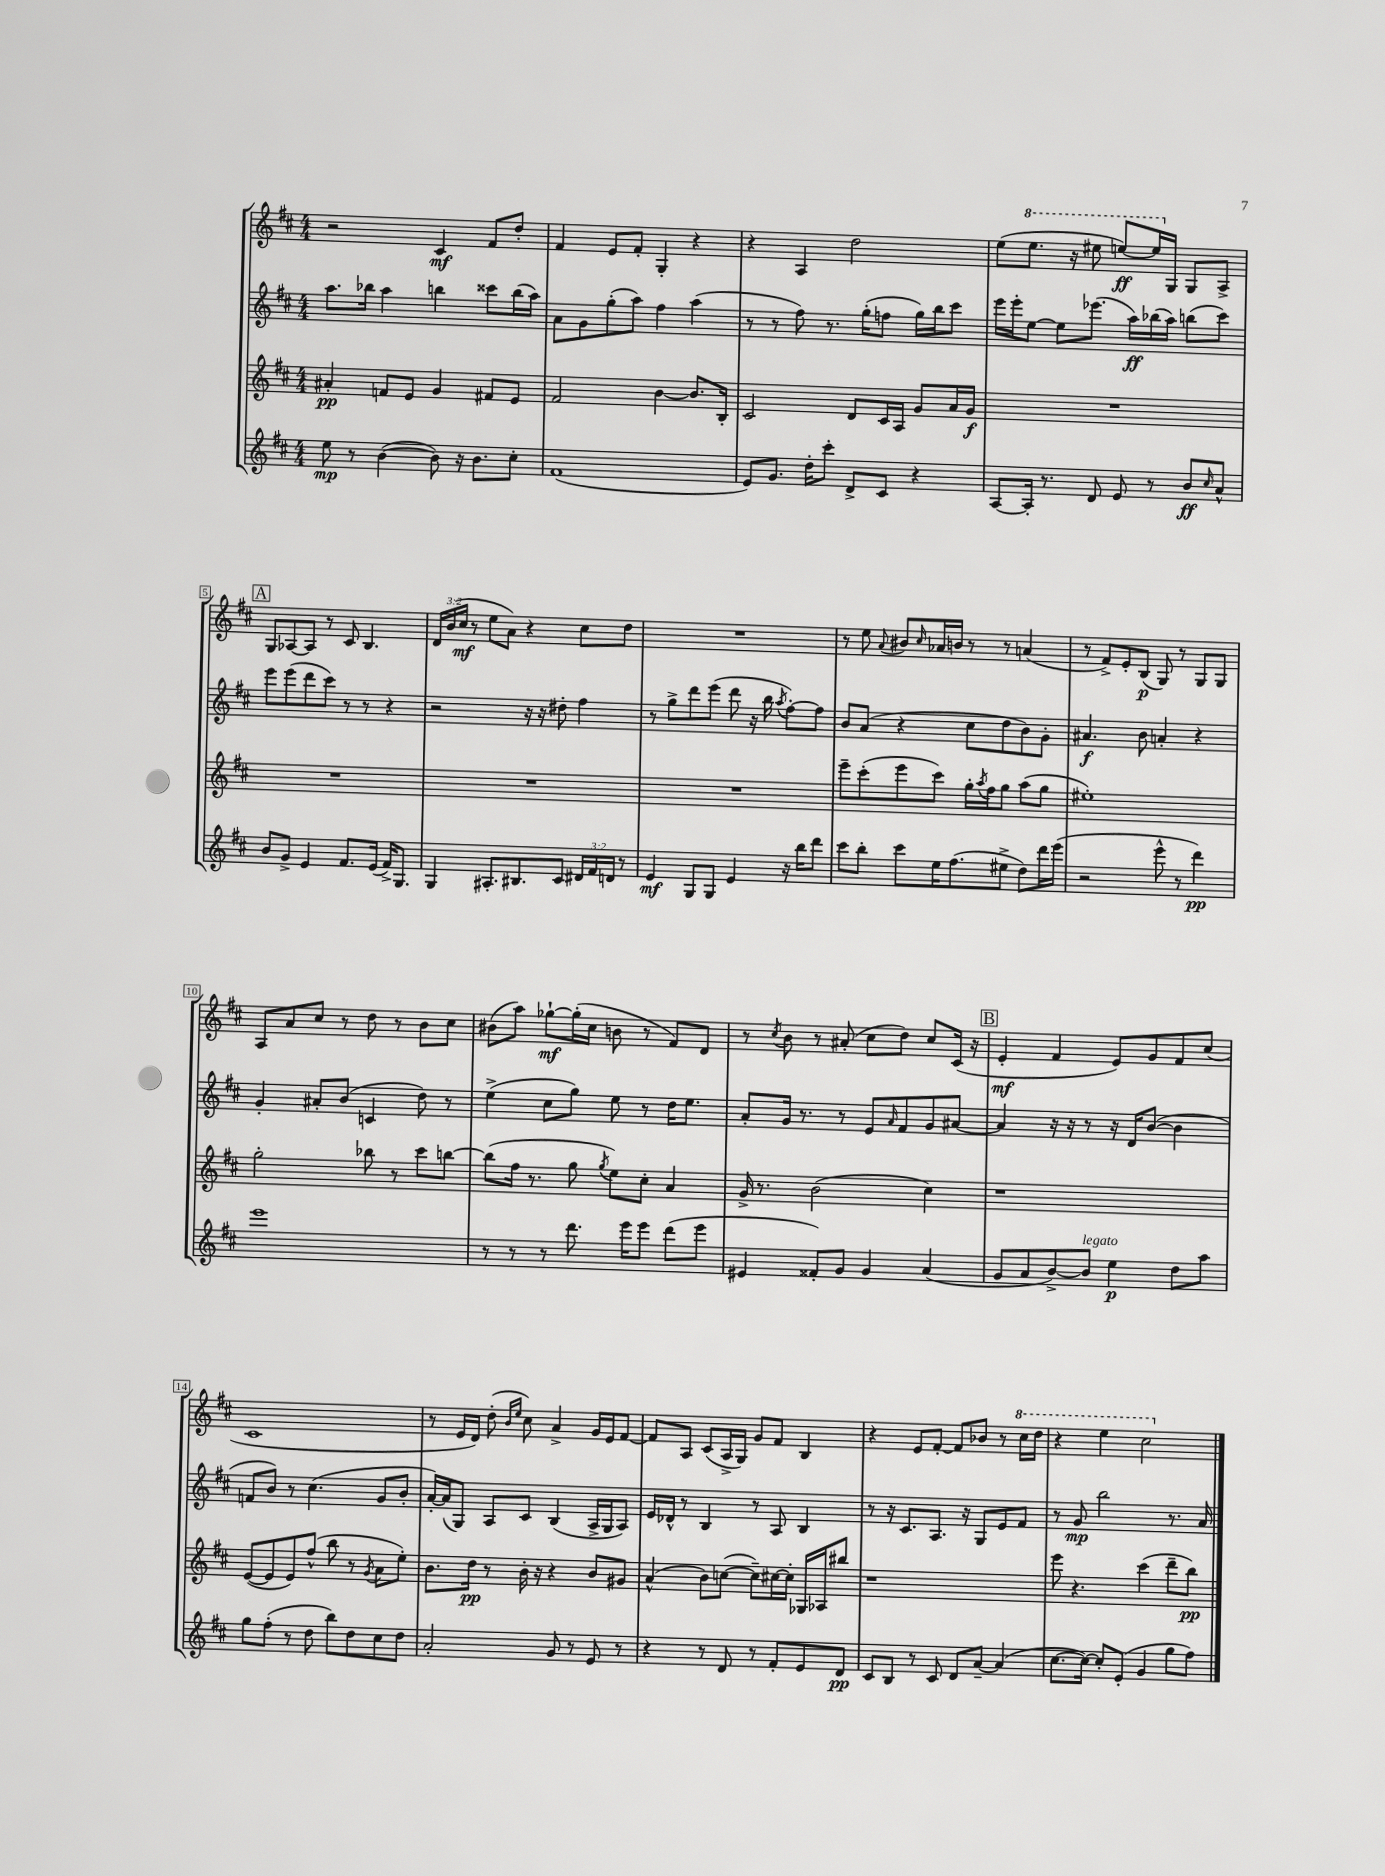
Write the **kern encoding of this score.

**kern	**kern	**kern	**kern
*staff4	*staff3	*staff2	*staff1
*clefG2	*clefG2	*clefG2	*clefG2
*k[f#c#]	*k[f#c#]	*k[f#c#]	*k[f#c#]
*M4/4	*M4/4	*M4/4	*M4/4
8ee\	4a#'/	8.aa\L	2r
8r	.	.	.
.	.	16bb-\Jk	.
([4b\	8f/L	4aa\	.
.	8e/J	.	.
8b\])	4g/	4bb\	4c#/
16r	.	.	.
8.b\L	.	.	.
.	8f#/L	8ccc##\L	8f#/L
8cc#'\J	8e/J	(16bb\L	8dd'/J
.	.	16aa\JJ)	.
=	=	=	=
(1f#	2f#/	8a\L	4f#/
.	.	8g\	.
.	.	(8gg'\	8e/L
.	.	8aa\J)	8f#'/J
.	[4b\	4ff#\	4G'/
.	8.b/]L	(4aa\	4r
.	16B'/Jk	.	.
=	=	=	=
8e/L)	2c#/	8r	4r
8.g/J	.	8r	.
.	.	8ff#\)	4A/
16dd'\LK	.	.	.
8ccc#'\J	.	8.r	.
8d^/L	8d/L	.	2dd\
.	.	(16gg'\LK	.
8c#/J	16c#/L	8ff\J	.
.	16A/JJ	.	.
4r	8g/L	16gg\LL)	.
.	.	16bb\J	.
.	16a/L	8ccc#\J	.
.	16g/JJ	.	.
=	=	=	=
[8A/L	1r	16eee\LL	(8ee\L
.	.	16eee'\J	.
16A'/]Jk	.	[8ee\J	8.eee\J
8.r	.	.	.
.	.	8ee\]L	.
.	.	.	16r
8d/	.	(8.eee-\J	8eee#\
8e/	.	.	[8eee/L)
.	.	16aa\LL)	.
8r	.	(16bb-\	16eee/]L
.	.	16aa\JJ)	16G/JJ
8b/L	.	(8bb\L	8G/L
16qqcc#/	.	.	.
8a^^/J	.	8ccc#\J)	8A^/J
=	=	=	=
8b/L	1r	8eee\L	8G/L
8g^/J	.	(8eee\	[8A-/
4e/	.	8ddd\	8A-/]J
.	.	8ccc#\J)	8r
8.f#/L	.	8r	8c#/
.	.	8r	4.B/
(16e/Jk	.	.	.
16f#^/LK)	.	4r	.
8.G/J	.	.	.
=	=	=	=
4G/	1r	2r	24d/LL
.	.	.	(24b/
.	.	.	24cc#/JJ
.	.	.	8r
8.A#'/L	.	.	8ee\L
.	.	.	8a\J)
8.B#/	.	.	.
.	.	16r	4r
.	.	16r	.
8c#/J	.	8dd#'\	.
24d#/LL	.	4ff#\	8cc#\L
24f#/	.	.	.
24d/JJ	.	.	.
8r	.	.	8dd\J
=	=	=	=
4e/	1r	8r	1r
.	.	8gg^\L	.
8G/L	.	8ddd\	.
8G/J	.	(8eee\J	.
4e/	.	8ddd\	.
.	.	16r	.
.	.	16bb\	.
.	.	8qaa/	.
16r	.	[8ff#'\L)	.
16bb\LK	.	.	.
8ddd\J	.	8ff#\]J	.
=	=	=	=
8ccc#\L	8eee~\L	8b/L	8r
8bb'\J	(8ccc#'\	(8a/J	8ee\
.	.	.	8qqa/
8ccc#\L	8eee\	4r	8b#/L
.	.	.	16qqcc#/
16ee\K	8ccc#\J)	.	16a-/L
(8.ff#\	.	.	16b/JJ
.	16gg'\LL	8cc#\L	8r
.	8qaa/	.	.
.	16ff#\J	.	.
8ee#^\J	8gg\J	8dd\	8r
8dd\L)	(8aa\L	8b\)	(4a/
16ddd\L	8gg\J	8g'\J	.
(16eee\JJ	.	.	.
=	=	=	=
2r	1ee#')	4.a#/	8r
.	.	.	8f#^/L)
.	.	.	8e'/
.	.	8b\	(8B/J
8eee^^\	.	4a'/	8G/)
8r	.	.	8r
4ddd\)	.	4r	8G/L
.	.	.	8G/J
=	=	=	=
1eee	2gg'\	4g'/	8A/L
.	.	.	8a/
.	.	8a#'/L	8cc#/J
.	.	(8b/J	8r
.	8bb-\	4c/	8dd\
.	8r	.	8r
.	8ccc#\L	8dd\)	8b\L
.	[8bb\J	8r	8cc#\J
=	=	=	=
8r	(8bb\]L	(4ee^\	(8b#\L
8r	16ff#\Jk	.	8aa\J)
.	8.r	.	.
8r	.	8cc#\L	[8gg-`\L
8.ddd\	8gg\	8gg\J)	(16gg-'\]L
.	.	.	16cc#\JJ
.	8qgg/	.	.
.	8ee\L)	8ee\	8b\
16eee\LK	.	.	.
8eee\J	8cc#'\J	8r	8r
(8ddd\L	4a/	16dd\LK	8f#/L)
.	.	8.ee\J	.
8eee\J	.	.	8d/J
=	=	=	=
4e#/	16g^/	8a'/L	8r
.	8.r	.	.
.	.	.	8qcc#/
.	.	16g/Jk	8b\
.	.	8.r	.
8f##'/L)	(2b\	.	8r
8g/J	.	8r	(8a#'/
4g/	.	8e/L	8cc#\L
.	.	16qqa/	.
.	.	8f#/	8dd\J)
(4a/	4cc#\)	8g/	8cc#/L
.	.	[8a#/J	(16c#/Jk
.	.	.	16r
=	=	=	=
8g/L	1r	4a#/]	4e'/
8a/	.	.	.
[8b^/)	.	16r	4f#/
.	.	16r	.
8b/]J	.	8r	.
4ee\	.	16r	8e/L)
.	.	16d/LK	.
.	.	([8b/J	8g/
8dd\L	.	4b\]	8f#/
8aa\J	.	.	(8cc#/J
=	=	=	=
8gg\L	([8e/L	8f/L	1c#
(8ff#'\J	8e/]	8b/J)	.
8r	8e/)	8r	.
8dd\	(8ff#^^/J	(4.cc#\	.
8bb\L)	8bb\	.	.
8dd\	8r	.	.
.	8qg/	.	.
8cc#\	8a\L	8g/L	.
8dd\J	8ee'\J)	8b'/J	.
=	=	=	=
2a'/	8.b\L	[16a'/LL)	8r
.	.	(16a/]J	.
.	.	8G/J)	16e/LL
.	16dd\Jk	.	16d/JJ)
.	8r	8A/L	(8dd'\
.	.	.	16qqb/LL
.	.	.	16qqee/JJ
.	16b'\	8c#/J	8cc#\)
.	16r	.	.
8g/	4r	(4B/	4a^/
8r	.	.	.
8e/	8b/L	16A^/LL	16g/LL
.	.	16G/J	16e/J
8r	8g#/J	8A/J)	[8f#/J
=	=	=	=
4r	(4a^^/	16e/LL	8f#/]L
.	.	16d-^^/JJ	.
.	.	8r	8A/J
8r	8b\L)	4B/	(8c#/L
8d/	([8cc\J	.	16A^/L
.	.	.	16G/JJ)
8r	8cc~\]L)	8r	8g/L
8f#'/L	[16cc#\L	8A/	8f#/J
.	16cc#'\]JJ	.	.
8e/	16G-/LL	4B/	4B/
.	16A-/J	.	.
8d/J	8bb#/J	.	.
=	=	=	=
8c#/L	1r	8r	4r
8B/J	.	16r	.
.	.	8.c#/L	.
8r	.	.	8e/L
8c#/	.	8.A/J	[8f#'/J
8d/L	.	.	8f#/]L
.	.	16r	.
[8a~/J	.	8G/L	8b-/J
(4a/]	.	8e/	8r
.	.	8f#/J	16ccc#\LL
.	.	.	16ddd\JJ
=	=	=	=
[8.cc#\L	8eee\	8r	4r
.	4.r	8g/	.
16cc#\_Jk)	.	.	.
8cc#'/]L	.	2bb\	4eee\
(8e'/J	.	.	.
4g/	(4ccc#\	.	2ccc#\
8gg\L	8ddd~\L	8.r	.
8ff#\J)	8bb\J)	.	.
.	.	16a/	.
==	==	==	==
*-	*-	*-	*-
